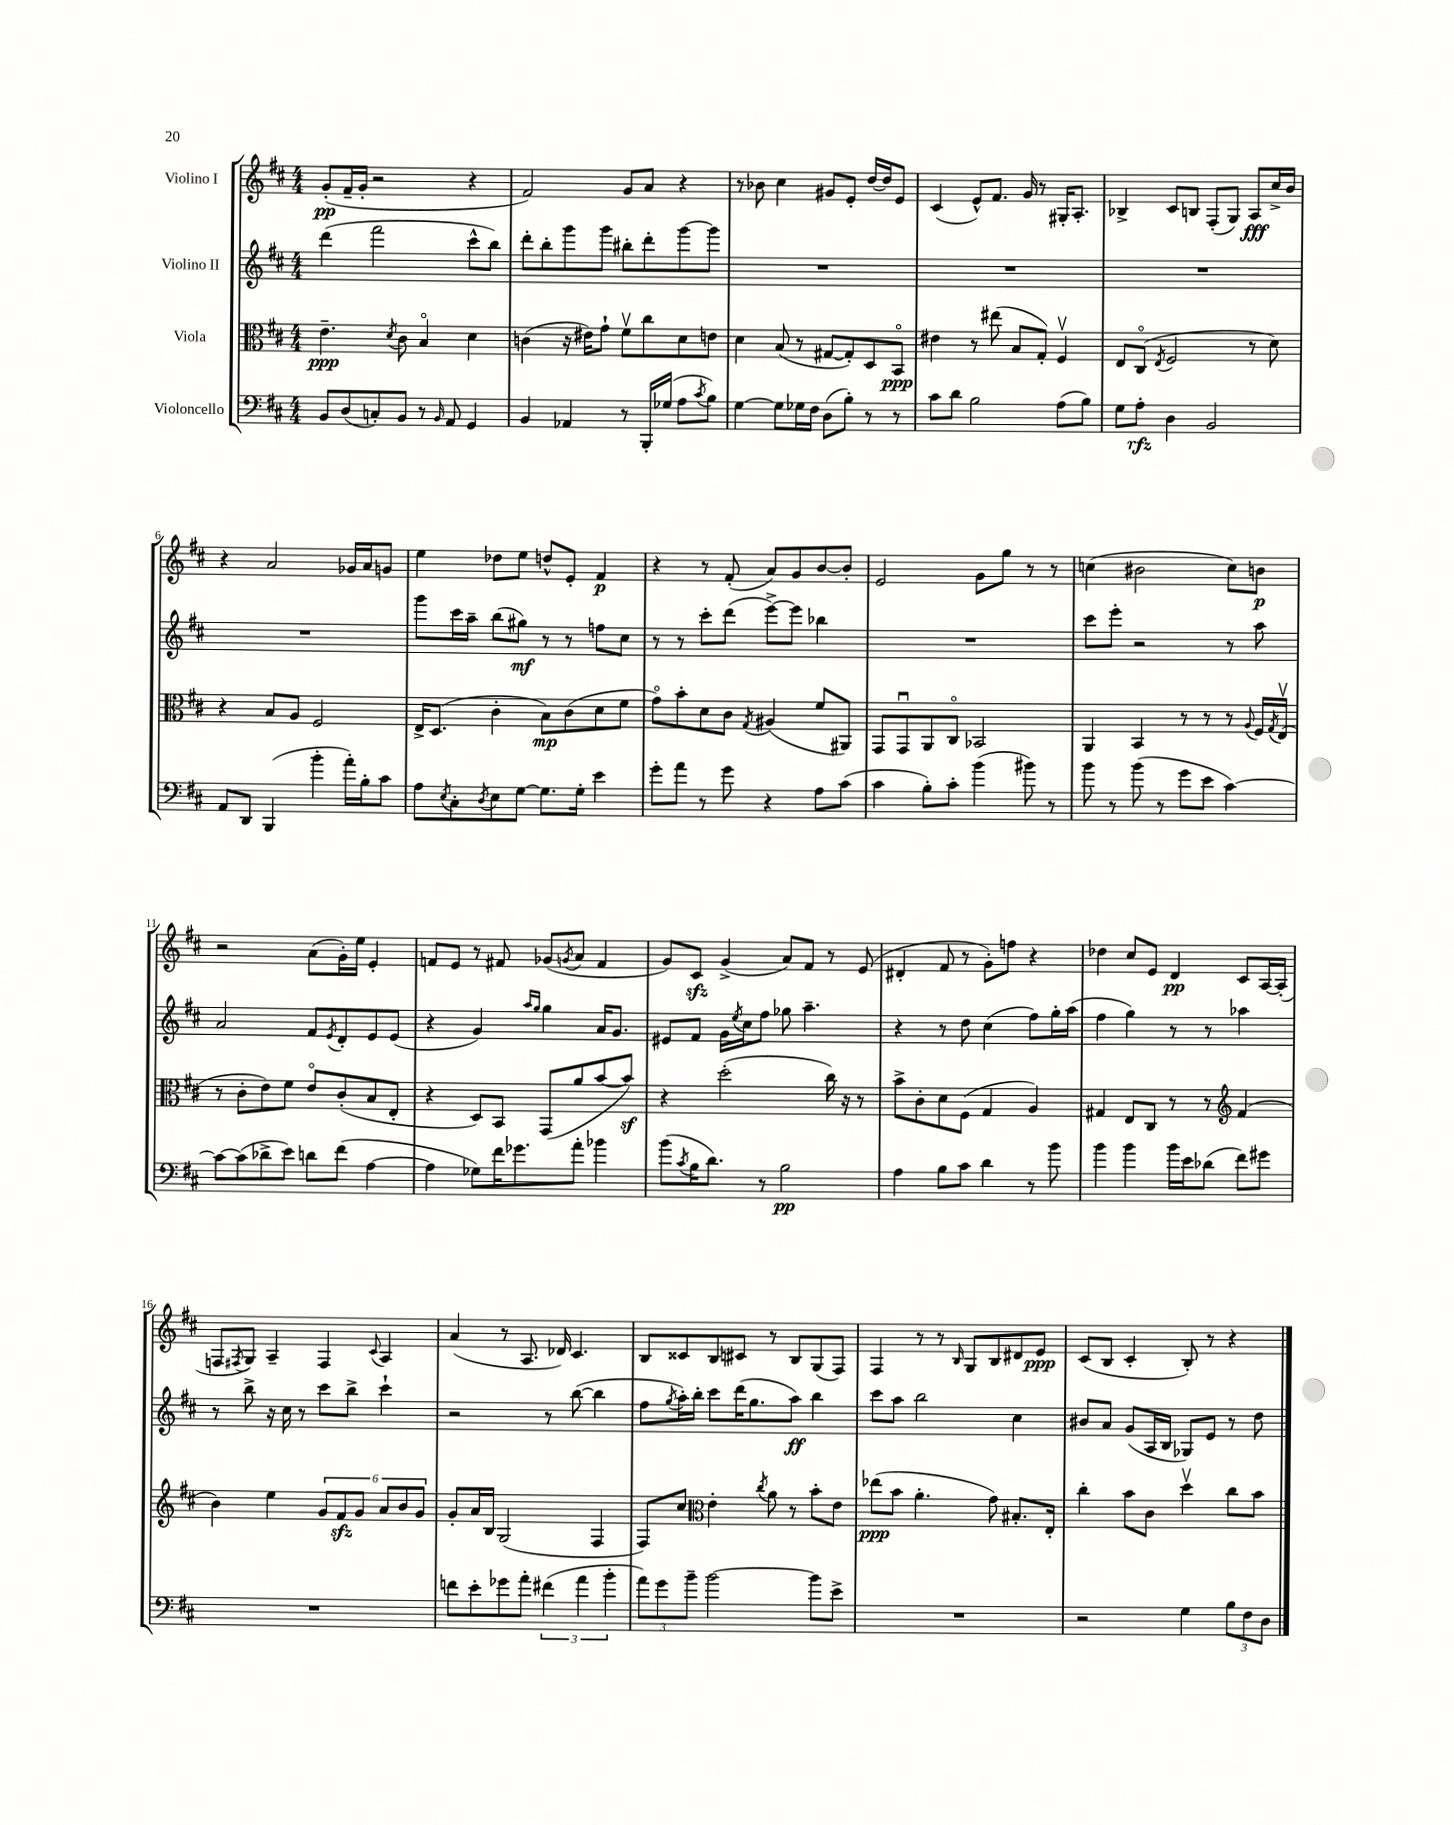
<<
\new StaffGroup <<
\new Staff = "s0" \with { instrumentName = "Violino I" } {
    \clef treble \key d \major \numericTimeSignature \time 4/4
    g'8-.\pp( fis'16-- g'16-. r2 r4 |
    fis'2) g'8 a'8 r4 |
    r8 bes'8 cis''4 gis'8 e'8-. d''16~ d''16 e'8 |
    cis'4( e'8-^) fis'8. g'16 r8 gis16-. a8.-. |
    bes4-> cis'8 b8 fis8-.( g8) a8\fff cis''16-> b'16 |
    r4 a'2 ges'16 a'16 g'8 |
    e''4 des''8 e''8 d''8-^ e'8-. fis'4\p |
    r4 r8 fis'8-.( a'8) g'8 b'8~ b'8-. |
    e'2 g'8 g''8 r8 r8 |
    c''4( bis'2 c''8) b'8\p |
    r2 a'8( g'16-.) e''16 e'4-. |
    f'8 e'8 r8 fis'8 ges'8( \acciaccatura { g'8 } a'8 fis'4 |
    g'8) cis'8\sfz g'4->( a'8) fis'8 r8 e'8( |
    dis'4-. fis'8 r8 g'8-.) f''8 r4 |
    des''4 cis''8 e'8 d'4\pp cis'8 a16~ a16-.( |
    f8 \acciaccatura { fis8 } g8) a4-- fis4 \appoggiatura { cis'8 } a4 |
    a'4( r8 a8. des'16) cis'4. |
    b8 cisis'8 b8 cis'8 r8 b8 g8( fis8) |
    fis4 r8 r8 \grace { b16 } g8 b8 dis'8 e'8\ppp |
    cis'8( b8 cis'4-. b8-.) r8 r4 \bar "|." |
}
\new Staff = "s1" \with { instrumentName = "Violino II" } {
    \clef treble \key d \major \numericTimeSignature \time 4/4
    d'''4( fis'''2 cis'''8-^ b''8) |
    d'''8-. b''8-. g'''8 g'''8 bis''8-. d'''8-. g'''8~ g'''8 |
    R1 |
    R1 |
    R1 |
    R1 |
    g'''8 cis'''16 a''16-- b''8( gis''8\mf) r8 r8 f''8 cis''8 |
    r8 r8 cis'''8-. d'''8( e'''8~->) e'''8 bes''4 |
    R1 |
    cis'''8 e'''8-. r2 r8 a''8 |
    a'2 fis'8 \acciaccatura { e'8 } d'8-. e'8 e'8( |
    r4 g'4) \grace { a''16 g''16 } g''4 a'16 g'8. |
    eis'8 fis'8 g'16 \acciaccatura { e''8 } cis''16 fis''8 ges''8 a''4.-- |
    r4 r8 d''8 cis''4( fis''8) g''16-. a''16( |
    fis''4 g''4) r8 r8 aes''4 |
    r8 b''8-> r16 cis''16 r8 cis'''8 b''8-> cis'''4-! |
    r2 r8 b''8~( b''4 |
    fis''8 \acciaccatura { g''8 } a''16-.) b''16-. cis'''8 d'''16( g''8. a''8\ff) b''4 |
    cis'''8 a''8 b''2 cis''4 |
    bis'8 a'8 g'8( a16 b16 ges8) e'8 r8 d''8 \bar "|." |
}
\new Staff = "s2" \with { instrumentName = "Viola" } {
    \clef alto \key d \major \numericTimeSignature \time 4/4
    e'4.--\ppp \acciaccatura { d'8 } cis'8 b4\flageolet d'4 |
    c'4( r16 eis'16) g'8-! fis'8\upbow cis''8 d'8 e'8 |
    d'4 b8( r8 gis8~ gis8-.) d8 b,8\flageolet\ppp |
    eis'4 r8 eis''8( b8 g8-.) fis4\upbow |
    e8 cis8\flageolet( \acciaccatura { e8 } fis2 r8 d'8) |
    r4 b8 a8 fis2 |
    e16-> d8.( cis'4-. b8\mp) cis'8( d'8 fis'8 |
    g'8\flageolet) b'8-. d'8 cis'8 \acciaccatura { g8 } ais4( fis'8 ais,8) |
    g,8 g,8\downbow a,8 cis8\flageolet bes,2 |
    a,4 b,4 r8 r8 r8 \appoggiatura { a8 } fis16 \acciaccatura { g8 } e16\upbow( |
    r8 cis'8-. e'8) fis'8 e'8\flageolet cis'8-.( b8 e8-. |
    r4 d8) b,8 g,8( a'8 b'8~ b'8\sf) |
    r4 d''2-.( cis''16) r16 r8 |
    b'8-> cis'8-. d'8 fis8( g4 a4) |
    gis4 e8 cis8 r8 r8 \clef treble fis'4( |
    b'4) e''4 \tuplet 6/4 { g'8 fis'8\sfz g'8 a'8 b'8 g'8 } |
    g'8-. a'16 b16 g2( fis4 |
    fis8) cis''8 \clef alto e'4-. \acciaccatura { cis''8 } a'8 r8 b'8-. e'8 |
    ees''8\ppp( b'8 a'4.-. g'8) bis8.-. e16-. |
    cis''4-. b'8 cis'8 d''4\upbow cis''8 b'8 \bar "|." |
}
\new Staff = "s3" \with { instrumentName = "Violoncello" } {
    \clef bass \key d \major \numericTimeSignature \time 4/4
    b,8 d8( c8-.) b,8 r8 \grace { b,16 } a,8 g,4 |
    b,4 aes,4 r8 b,,16-. ges16( a8 \acciaccatura { cis'8 } b8) |
    g4~ g8 ges16 fis16 d8( b8-.) r8 r8 |
    cis'8 d'8 b2 a8( b8) |
    g8 a8-.\rfz d4 b,2 |
    a,8 d,8 b,,4( b'4-. a'16-.) b16-. cis'8 |
    a8 \acciaccatura { e8 } cis8-. \acciaccatura { d8 } e8 g8~ g8. g16-. e'4 |
    g'8-. a'8 r8 g'8 r4 a8 cis'8( |
    cis'4 b8-.) cis'8-. b'4( bis'8) r8 |
    b'8 r8 b'8( r8 g'8 e'8 cis'4~) |
    cis'8~ cis'8( des'8-> e'8) d'8 fis'8( a4~ |
    a4 ges8) fis'16 ges'8. a'8-. bes'4 |
    b'8( \acciaccatura { cis'8 } b16 d'8.) r8 b2\pp |
    a4 b8 cis'8 d'4 r8 b'8 |
    b'4 b'4 b'16 e'16 des'8( fis'8) gis'8 |
    R1 |
    f'8 e'8-. ges'8 a'8-. \tuplet 3/2 { fis'4( a'4 b'4-. } |
    \tuplet 3/2 { a'8) g'8 b'8-- } b'2~ b'8 e'8-> |
    R1 |
    r2 g4 \tuplet 3/2 { b8 fis8 d8 } \bar "|." |
}
>>
>>
